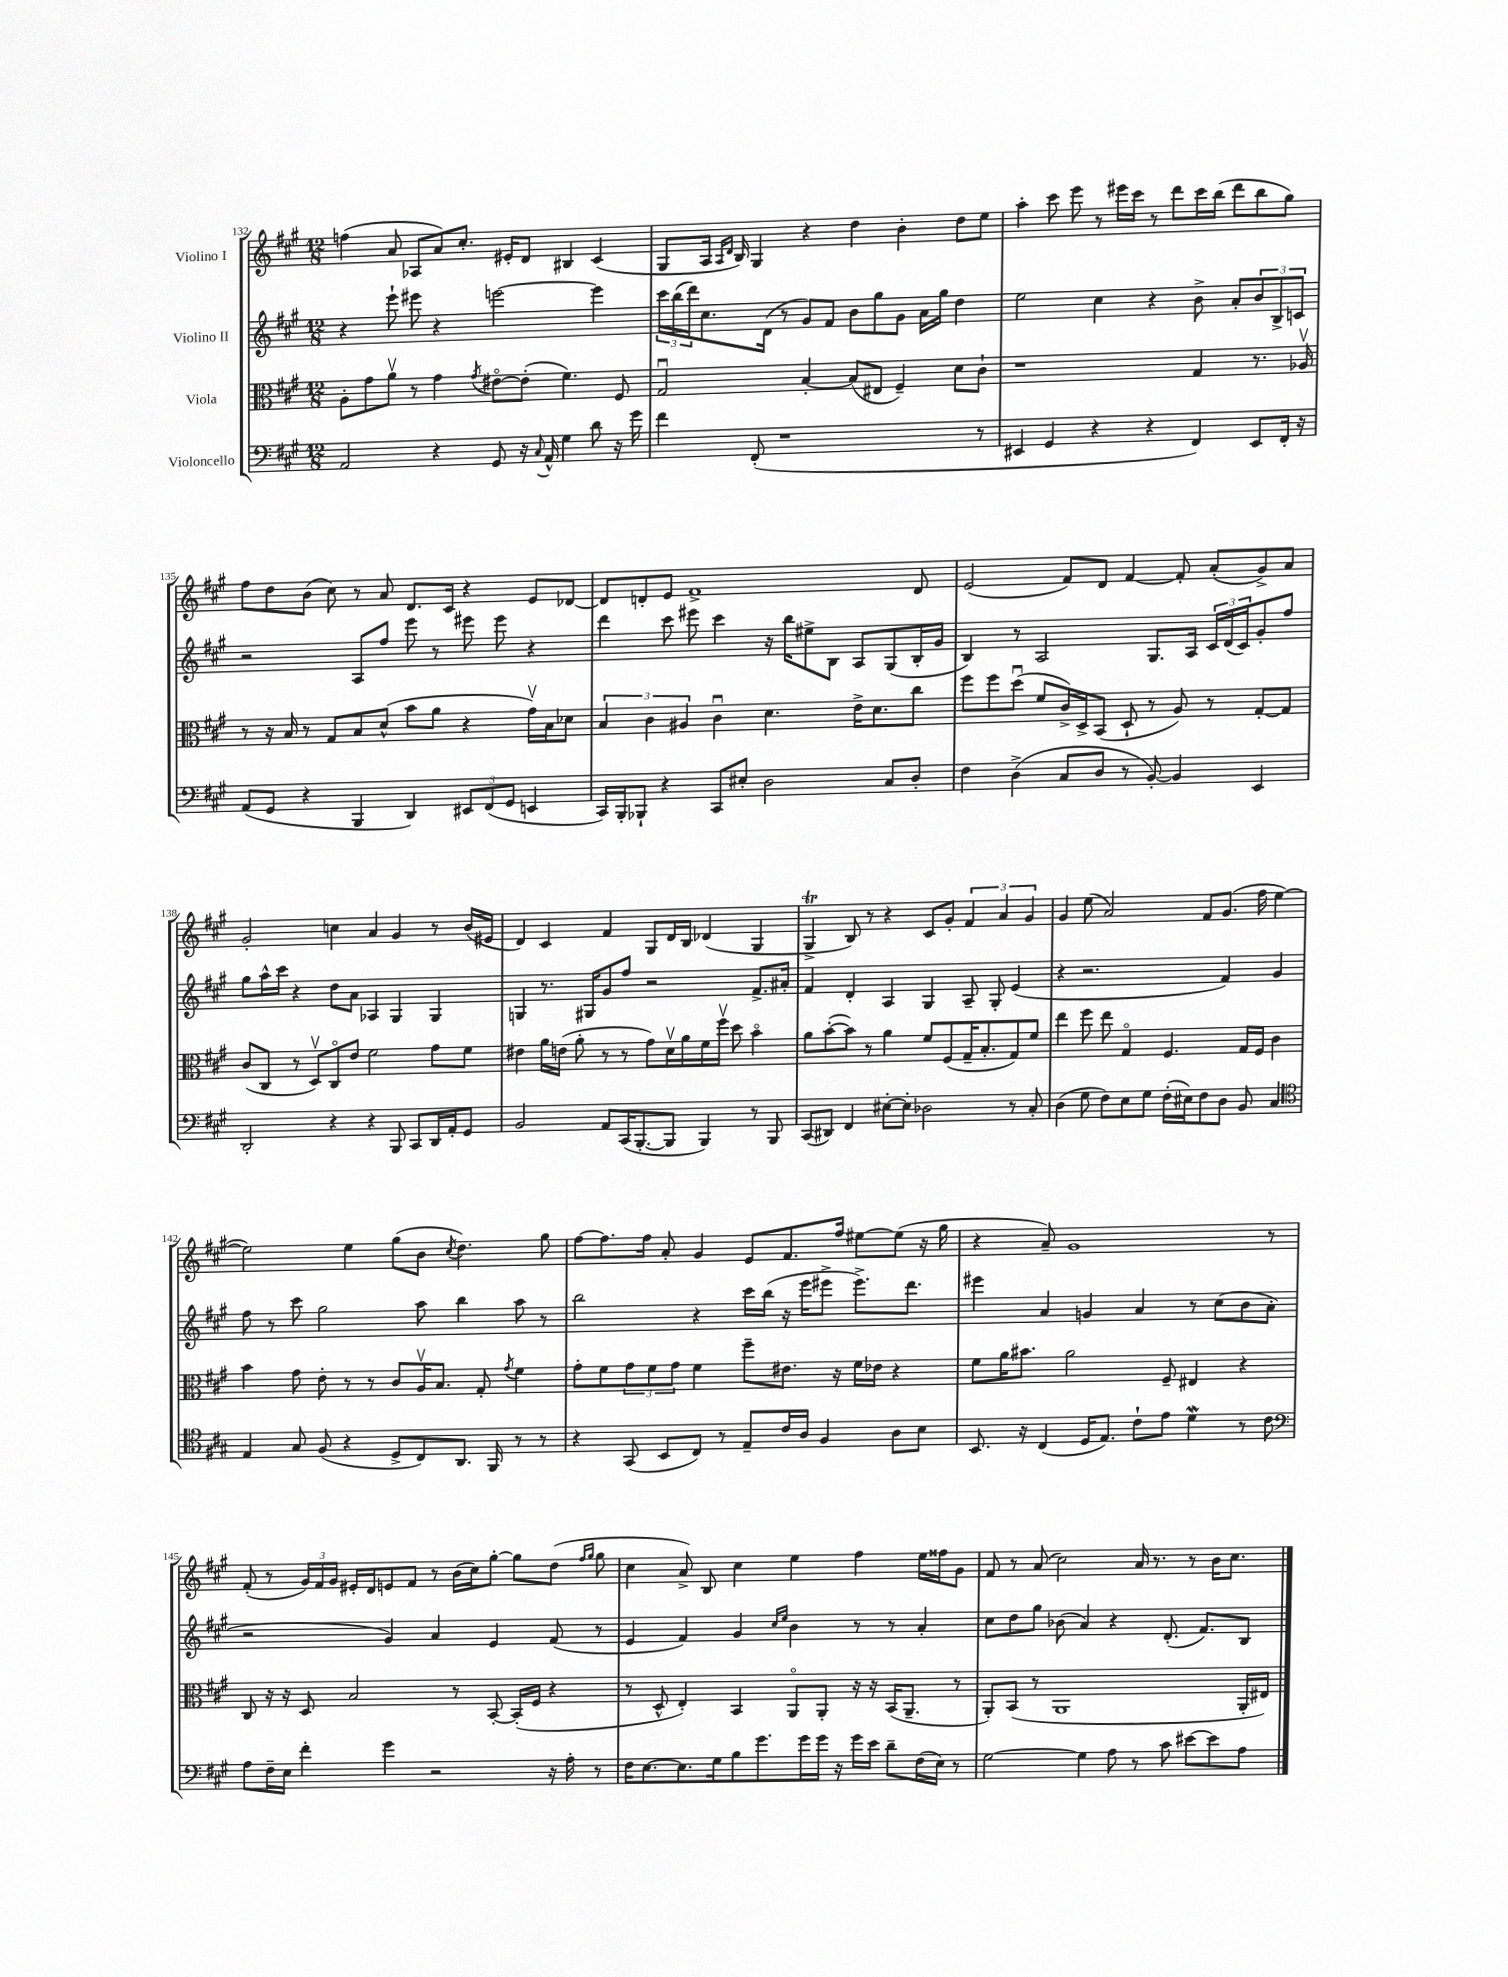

**kern	**kern	**kern	**kern
*part4	*part3	*part2	*part1
*staff4	*staff3	*staff2	*staff1
*I"Violoncello	*I"Viola	*I"Violino II	*I"Violino I
*clefF4	*clefC3	*clefG2	*clefG2
*k[f#c#g#]	*k[f#c#g#]	*k[f#c#g#]	*k[f#c#g#]
*M12/8	*M12/8	*M12/8	*M12/8
=132	=132	=132	=132
2AA/	8A'\L	4r	(4ffn\
.	8g#\	.	.
.	8av\J	8eee`\	8a/
.	8r	8eee#X\	8A-X/L
4r	4g#\	4r	8a/)
.	.	.	8.cc#'/J
.	8qg#/	.	.
8GG#/	[8e#X\L	[2eeen\	.
.	.	.	16e#X'/KL
16r	(8e#'\J]	.	8d/J
8qqC#/	.	.	.
16AA^^/	.	.	.
4G#\	4.f#\)	.	4B#X/
8d\	.	4eee\]	(4c#/
16r	8F#/	.	.
16g#\	.	.	.
=133	=133	=133	=133
4f#\	2G#u/	24ccc#\LL	8G#/L
.	.	(24bb\	.
.	.	24ddd\J)	.
.	.	8.cc#\	16A/Jk
.	.	.	16qqA/LL
.	.	.	16qqd/JJ
.	.	.	16B/)
(8FF#'/	.	.	4G#/
.	.	(16d\Jk	.
1r	.	8r	.
.	[4B'/	8g#/L)	4r
.	.	8f#/J	.
.	(8B/L]	8b\L	4dd\
.	8E#X/J	8gg#\	.
.	4F#~/)	8g#\J	4b'\
.	.	16a\LL	.
.	.	16gg#\JJ	.
.	8d\L	4dd\	8dd\L
8r	8c#`\J	.	8ee\J
=134	=134	=134	=134
4EE#X/	1r	2ee\	4aa'\
4GG#/	.	.	8ccc#\
.	.	.	8eee\
4r	.	4cc#\	8r
.	.	.	16eee#X\LL
.	.	.	16ccc#\JJ
4r	.	4r	8r
.	.	.	8ddd\L
4FF#/)	4G#/	8b^\	16ccc#\L
.	.	.	(16bb\JJ
.	.	8a'/L	8ddd\L
8EE#/L	8.r	12b/	8bb\
.	.	12B^/	.
16FF#'/Jk	.	.	8gg#\J)
.	.	12cn/J	.
16r	16A-Xv/	.	.
!!LO:LB:g=z
=135	=135	=135	=135
(8AA/L	8r	2r	8ff#\L
8GG#/J	16r	.	8dd\
.	16B/	.	.
4r	8r	.	(8b\J
.	8G#/L	.	8cc#\)
4BBB/	8B/	8A/L	8r
.	(8d^^/J	8ff#/J	8a/
4DD/)	8b\L	8eee\	8.d/L
.	8a\J	8r	.
.	.	.	16c#/Jk
12EE#X/L	4r	8eee#X\	4r
(12FF#/	.	.	.
.	.	8eee#\	.
12GG#/J	.	.	.
4EEn/	16g#v\LL)	4r	8e/L
.	16B\J	.	.
.	8d-X\J	.	[8d-X/J
=136	=136	=136	=136
16CC#/LL)	6B/	4ddd\	8d-/L]
16BBB'/J	.	.	.
8BBB-X`/J	.	.	8dn'/
.	6c#\	.	.
4r	.	8ccc#\	8e/J
.	6A#X/	.	.
.	.	8eee#X\	1f#^
8CC#/L	4c#u\	4ccc#\	.
8E#X'/J	.	.	.
2D\	4.d\	16r	.
.	.	16bb\KL	.
.	.	8ee#X^\	.
.	.	8B\J	.
.	16e^\KL	8A/L	.
.	8.d\	.	.
8C#/L	.	(8G#/	.
8D'/J	8cc#\J	16B'/L	8d/
.	.	16g#/JJ	.
=137	=137	=137	=137
4F#\	8ff#\L	4B/)	(2e/
.	8ff#\	.	.
(4D^\	(8ddu\J	8r	.
.	8f#/L	2A/	.
8C#/L	16c#^/L)	.	8f#/L)
.	16D^/J	.	.
8D/J	(8BB/J	.	8d/J
8r	8D`/	.	[4f#/
[8BB'/)	8r	8.G#/L	.
4BB/]	8A/)	.	8f#'/]
.	.	16A/Jk	.
.	8r	24c#/LL	(8a'/L
.	.	(24d/	.
.	.	24c#/J)	.
4EE/	[8G#'/L	8g#'/	8g#^/)
.	8G#/J]	8ff#/J	8a/J
!!LO:LB:g=z
=138	=138	=138	=138
2DD'/	(8c#/L	8gg#\L	2g#'/
.	8C#/J	16aa^^\L	.
.	.	16ccc#\JJ	.
.	8r	4r	.
.	8Dv/L)	.	.
4r	8C#/	8dd\L	4ccn\
.	8e/J	8a\J	.
4r	2f#\	4A-X/	4a/
8BBB/	.	4G#/	4g#/
8CC#/L	.	.	.
16DD/L	8g#\L	4G#/	8r
16AA'/J	.	.	.
8GG#/J	8f#\J	.	(16b/LL
.	.	.	16e#X/JJ
=139	=139	=139	=139
2BB/	4e#X\	4Gn/	4d/)
.	16a\LL	8.r	4c#/
.	(16en\JJ	.	.
.	8a'\	.	.
.	.	16G#X/KL	.
8AA/L	8r	8g#/	4f#/
(16CC#/K	8r	8ff#/J	.
[8.BBB'/	.	.	.
.	8g#\L)	2r	8G#/L
8BBB/J]	16dv\L	.	16d/L
.	16a\	.	16B/JJ
4BBB/)	16f#\	.	(4d-X/
.	16ff#v\JJ	.	.
.	8dd\	.	.
8r	4b\	8.f#^/L	4G#/
8BBB/	.	.	.
.	.	16a#X'/Jk	.
=140	=140	=140	=140
(8CC#/L	8a\L	4f#/	4G#t^/
8DD#X/J)	([8b'\	.	.
4FF#/	8b\J])	4d'/	8B/)
.	8r	.	8r
[8E#X'\L	4a\	4A/	4r
8E#'\J]	.	.	.
2D-X\	8f#/L	4G#/	8c#/L
.	(8F#/	.	8g#'/J
.	16G#~/K	8A~/	6f#/
.	8.B'/	.	.
.	.	8G#'/	.
.	.	.	6a/
8r	8G#/)	(4e/	.
.	.	.	6g#/
8C#'/	8f#/J	.	.
=141	=141	=141	=141
(4D\	4ee\	4r	4g#/
8G#\	8ff#\	2.r	(8ee\
8F#\L)	8ee\	.	2a/)
8E\	4G#/	.	.
8G#\J	.	.	.
(16F#'\LL	4.F#/	.	.
16E#X\J)	.	.	.
8F#\	.	.	8f#/L
8D\J	.	4f#/)	(8.g#/J
8BB/	16G#/LL	.	.
.	16F#/JJ	.	16ff#\
4C#/	4c#\	4g#/	[4ee\
!!LO:LB:g=z
=142	=142	=142	=142
*clefC4	*	*	*
4E/	4b\	8ff#\	2ee\])
.	.	8r	.
8G#/	8g#\	8ccc#\	.
(8F#/	8e'\	2gg#\	.
4r	8r	.	4ee\
.	8r	.	.
8D^/L	8c#/L	.	(8gg#\L
8C#/)	16Av/K	8aa\	8b\J
.	8.B/J	.	.
.	.	.	8qcc#/
8.AA/J	.	4bb\	4.dd\)
.	8G#'/	.	.
16FF#/	.	.	.
.	8qg#/	.	.
8r	4f#\	8aa\	.
8r	.	8r	8gg#\
=143	=143	=143	=143
4r	8g#'\L	2bb\	[8ff#\L
.	8f#\	.	8.ff#\]
(8GG#/	12g#\	.	.
.	.	.	16ff#\Jk
.	12f#\	.	.
8BB/L	.	.	8a'/
.	12g#\J	.	.
8C#/J)	4f#\	4r	4g#/
8r	.	.	.
8E~/L	8ff#~\L	16ccc#\LL	8e/L
.	.	(16bb\JJ	.
16c#/L	8.e#X\J	16r	8.f#/
16A/JJ	.	16eee\KL	.
4F#/	.	8eee#X^\J	.
.	16r	.	16ff#/Jk
.	16f#\LL	8.eee#^\L)	[8ee#X\L
.	16e-X\JJ	.	.
8A\L	4r	.	(8ee#\J]
.	.	8.ddd\J	.
8B\J	.	.	16r
.	.	.	16gg#\
=144	=144	=144	=144
8.BB/	8f#\L	4eee#X\	4r
.	16a\K	.	.
16r	8.b#X\J	.	.
(4C#/	.	4a/	8a~/)
.	2a\	.	1g#
16D/KL	.	4gn/	.
8.E/J)	.	.	.
8c#`\L	.	4a/	.
8e\J	8F#~/	.	.
4dw\	4E#X/	8r	.
.	.	(8cc#\L	.
8r	4r	8b\	.
8c#\	.	8a'\J	8r
!!LO:LB:g=z
=145	=145	=145	=145
*clefF4	*	*	*
8A\L	8C#/	2r	(8f#'/
16F#~\L	16r	.	8r
16E\JJ	16r	.	.
4f#'\	8D/	.	24g#/LL)
.	.	.	24f#/
.	.	.	24g#/JJ
.	2B/	.	16e#X'/LL
.	.	.	16d/J
4g#\	.	4g#/)	8en/
.	.	.	8f#/J
2r	.	4a/	8r
.	8r	.	(16b\LL
.	.	.	16cc#\J)
.	[8BB'/	4e/	[8gg#'\J
.	(16BB'/LL]	.	8gg#\L]
.	16F#/JJ	.	.
16r	4r	(8f#/	(8dd\J
16A'\	.	.	.
.	.	.	16qqff#/LL
.	.	.	16qqgg#/JJ
8r	.	8r	8gg#\
=146	=146	=146	=146
16F#\KL	8r	4e/	4cc#\
[8.E\	.	.	.
.	8D^^/	.	.
8.E\]	4E'/)	4f#/)	8a^/)
.	.	.	8B/
16G#\k	.	.	.
8B\	4BB/	4g#/	4cc#\
8.g#\	.	.	.
.	.	16qqcc#/LL	.
.	.	16qqee/JJ	.
.	8AA/L	4b\	4ee\
16g#\L	.	.	.
16g#\JJ	8AA'/J	.	.
16r	.	.	.
16g#\LL	16r	8r	4ff#\
16e\JJ	16r	.	.
8d~\L	(16BB/KL	8r	.
.	8.AA~/J	.	.
(16F#\L	.	4a'/	16ee\LL
16E\JJ)	.	.	16ff##X\J
8r	8r	.	8g#\J
=147	=147	=147	=147
[2G#\	8AA'/L)	8cc#\L	8f#/
.	(8BB/J	8dd\	8r
.	8r	8gg#\J	(8a/
.	1AA	(8b-X\	2cc#\)
4G#\]	.	4a/)	.
8A\	.	4r	.
8r	.	.	16a/
.	.	.	8.r
8c#\	.	(8.d'/	.
[8e#X\L	.	.	8r
.	.	8.f#/L)	.
8e#\]	.	.	16b\KL
.	.	.	8.cc#\J
8A\J	16AA'/LL	8B/J	.
.	16E#X/JJ)	.	.
==	==	==	==
*-	*-	*-	*-
